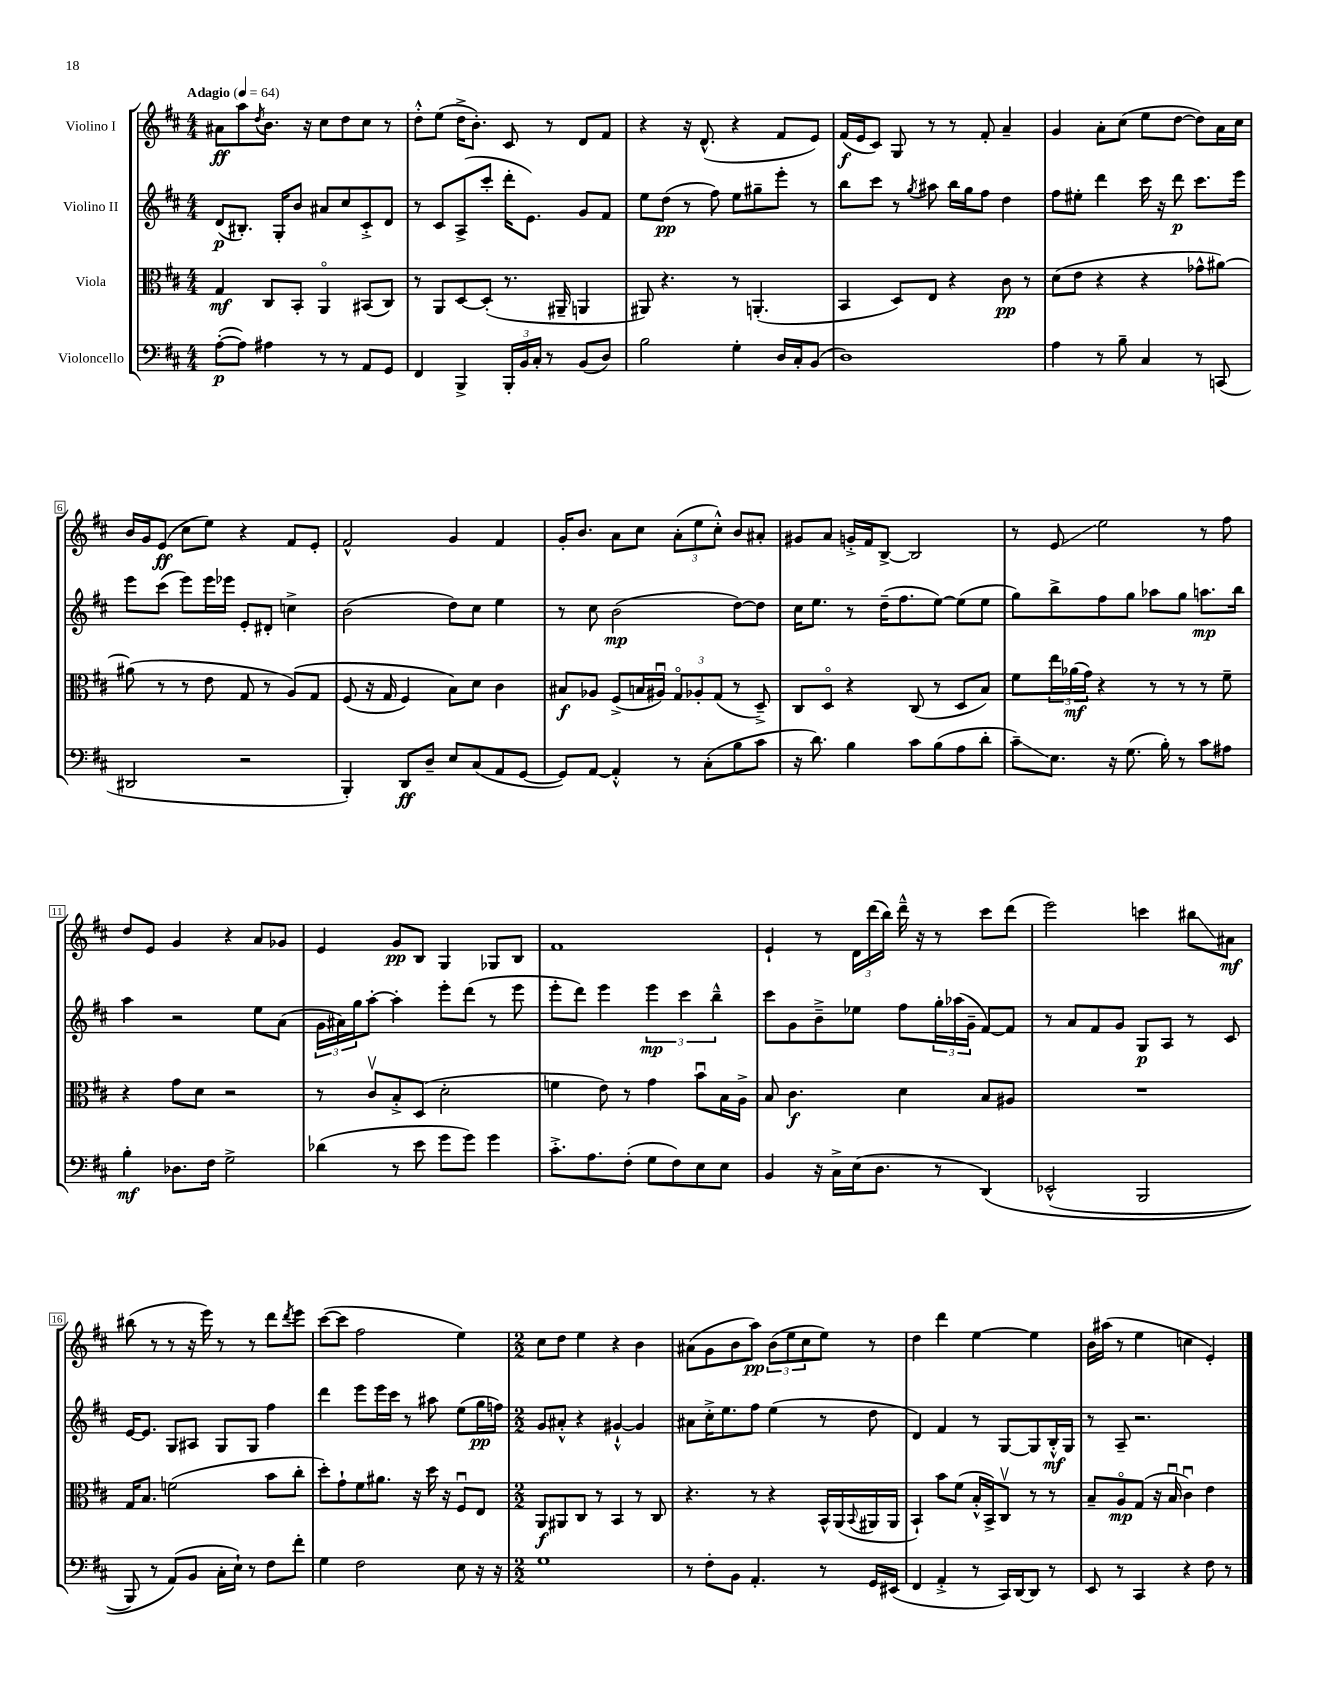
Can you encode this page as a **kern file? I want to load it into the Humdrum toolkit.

**kern	**kern	**kern	**kern
*staff4	*staff3	*staff2	*staff1
*clefF4	*clefC3	*clefG2	*clefG2
*k[f#c#]	*k[f#c#]	*k[f#c#]	*k[f#c#]
*M4/4	*M4/4	*M4/4	*M4/4
*MM64	*MM64	*MM64	*MM64
([8A'\L	4G/	(8d/L	8a#\L
8A\]J)	.	8.B#'/J)	8aa\
.	.	.	8qdd/
4A#\	8C#/L	.	8.b\J
.	.	16G'/LK	.
.	8BB'/J	8b/J	.
.	.	.	16r
8r	4AAo/	8a#/L	8cc#\L
8r	.	8cc#/	8dd\
8AA/L	(8BB#/L	8c#'^/	8cc#\J
8GG/J	8C#/J)	8d/J	8r
=	=	=	=
4FF#/	8r	8r	8dd'^^\L
.	8AA/L	8c#/L	(8ee\J
4BBB^/	[8D/	(8A^/	16dd^\LK
.	.	.	8.b'\J)
.	(8D'/]J	8ccc#'/J	.
24BBB'/LL	8.r	16ddd'\LK	8c#/
24BB/	.	.	.
.	.	8.e\J)	.
24C#'/JJ	.	.	.
8r	.	.	8r
.	16AA#~/	.	.
(8BB/L	4AA/	8g/L	8d/L
8D/J)	.	8f#/J	8f#/J
=	=	=	=
2B\	8AA#/)	8ee\L	4r
.	4.r	(8dd\J	.
.	.	8r	16r
.	.	.	(8.d^^/
.	.	8ff#\)	.
4G'\	8r	8ee\L	4r
.	(4.AA'/	8gg#~\	.
16D/LL	.	8eee'\J	8f#/L
16C#'/J	.	.	.
(8BB/J	.	8r	8e/J)
=	=	=	=
1D)	4BB/	8bb\L	(16f#/LL
.	.	.	16e/J
.	.	8ccc#\J	8c#/J)
.	8D/L)	8r	8G/
.	.	8qgg/	.
.	8E/J	8aa#\	8r
.	4r	16bb\LL	8r
.	.	16gg\J	.
.	.	8ff#\J	8f#'/
.	8c#\	4dd\	4a~/
.	8r	.	.
=	=	=	=
4A\	(8d\L	8ff#\L	4g/
.	8e\J	8ee#'\J	.
8r	4r	4ddd\	8a'\L
8B~\	.	.	(8cc#\J
4C#/	4r	16ccc#\	8ee\L
.	.	16r	.
.	.	8ddd\	[8dd\J
8r	8g-^^\L	8.ccc#\L	8dd\]L)
(8CC/	[8a#\J)	.	16a\L
.	.	16eee\Jk	16cc#\JJ
=	=	=	=
2DD#/	(8a#\]	8eee\L	16b/LL
.	.	.	16g/J
.	8r	(8ccc#\J	(8e/J
.	8r	8eee\L)	8cc#\L
.	8e\	16eee\L	8ee\J)
.	.	16eee-\JJ	.
2r	8G/	8e'/L	4r
.	8r	8d#'/J	.
.	&(8A/L)	4cc^\	8f#/L
.	8G/J	.	8e'/J
=	=	=	=
4BBB'/)	(8F#/	(2b\	2f#^^/
.	16r	.	.
.	16G/	.	.
8DD/L	4F#/)	.	.
8D~/J	.	.	.
8E/L	8B\L&)	8dd\L)	4g/
(8C#/	8d\J	8cc#\J	.
8AA/	4c#\	4ee\	4f#/
[8GG/J	.	.	.
=	=	=	=
8GG/]L)	8B#/L	8r	16g'/LK
.	.	.	8.b/J
[8AA/J	8A-/J	8cc#\	.
4AA'^^/]	(8F#^/L	(2b\	8a\L
.	16B/L	.	8cc#\J
.	16A#u/JJ)	.	.
8r	12Go/L	.	(12a'\L
.	12A-'/	.	12ee\
(8C#'\L	.	.	.
.	(12G/J	.	12cc#'^^\J)
8B\	8r	[8dd\L)	8b/L
8c#\J	8D~^/)	8dd\]J	8a#'/J
=	=	=	=
16r	8C#/L	16cc#\LK	8g#/L
8.d\)	.	8.ee\J	.
.	8Do/J	.	8a/J
4B\	4r	8r	16g'^/LL
.	.	.	16f#/J
.	.	(16dd~\LK	[8B^/J
.	.	8.ff#\	.
8c#\L	(8C#/	.	2B/]
(8B\	8r	[8ee\J)	.
8A\	8D/L	(8ee\]L	.
8d'\J	8B/J)	8ee\J	.
=	=	=	=
8c#~\L)	8f#\L	8gg\L)	8r
8.E\J	24ee\L	8bb^\	8e/
.	(24a-\	.	.
.	24g\JJ)	.	.
.	4r	8ff#\	2ee\
16r	.	.	.
(8.G\	.	8gg\J	.
.	8r	8aa-\L	.
16B'\)	.	.	.
8r	8r	8gg\J	.
8c#\L	8r	8.aa\L	8r
8A#\J	8f#~\	.	8ff#\
.	.	16bb\Jk	.
=	=	=	=
4B'\	4r	4aa\	8dd/L
.	.	.	8e/J
8.D-\L	8g\L	2r	4g/
.	8d\J	.	.
16F#\Jk	.	.	.
2G^\	2r	.	4r
.	.	8ee\L	8a/L
.	.	(8a\J	8g-/J
=	=	=	=
(4d-\	8r	24g\LL	4e/
.	.	24a#\)	.
.	.	24gg\J	.
.	8c#v/L	[8aa'\J	.
8r	8B'^/	4aa'\]	8g/L
8e\	(8D/J	.	8B/J
8g\L	2d'\	8eee'\L	4G/
8g\J)	.	(8ddd\J	.
4g\	.	8r	8G-/L
.	.	8eee\	8B/J
=	=	=	=
8.c#'^\L	4f\	8eee'\L	1f#
.	.	8ddd\J)	.
8.A\	.	.	.
.	8e\)	4eee\	.
(8F#'\J	8r	.	.
8G\L	4g\	6eee\	.
8F#\)	.	.	.
.	.	6ccc#\	.
8E\	8bu\L	.	.
.	.	6bb~^^\	.
8E\J	16B\L	.	.
.	16A^\JJ	.	.
=	=	=	=
4BB/	8B/	8ccc#\L	4e`/
.	4.c#\	8g\	.
16r	.	8b~^\	8r
16C#^\LL	.	.	.
(16E\J	.	8ee-\J	24d\LL
.	.	.	(24ddd\
8.D\J	.	.	.
.	.	.	24bb\JJ)
.	4d\	8ff#\L	16ddd~^^\
.	.	.	16r
8r	.	24gg'\L	8r
.	.	(24aa-\	.
.	.	24g~\JJ	.
&(4DD/)	8B/L	[8f#/L)	8ccc#\L
.	8A#/J	8f#/]J	(8ddd\J
=	=	=	=
(2EE-^^/	1r	8r	2eee\)
.	.	8a/L	.
.	.	8f#/	.
.	.	8g/J	.
2BBB/	.	8G/L	4ccc\
.	.	8A/J	.
.	.	8r	8bb#\L
.	.	8c#/	8a#\J
=	=	=	=
8BBB/)	16G/LK	[16e/LK	(8bb#\
.	8.B/J	8.e/]J	.
8r	.	.	8r
(8AA/L&)	(2f\	8G/L	8r
8BB/J	.	8A#/J	16r
.	.	.	16eee\)
16C#'\LL	.	8G/L	8r
16E`\JJ)	.	.	.
8r	.	8G/J	8r
8F#\L	8b\L	4ff#\	8ddd\L
.	.	.	8qddd/
8f#'\J	8cc#'\J	.	8eee\J
=	=	=	=
4G\	8dd'\L)	4ddd\	([8ccc#\L
.	8g`\	.	8ccc#\]J
2F#\	8f#\	8eee\L	2ff#\
.	8.a#\J	16eee\L	.
.	.	16ccc#\JJ	.
.	.	8r	.
.	16r	.	.
.	16dd\	8aa#\	.
.	16r	.	.
8E\	8F#u/L	(8ee\L	4ee\)
16r	8E/J	16gg\L	.
16r	.	16ff\JJ)	.
=	=	=	=
*M2/2	*M2/2	*M2/2	*M2/2
1G	8AA/L	8g/L	8cc#\L
.	8AA#/	8a#'^^/J	8dd\J
.	8C#/J	4r	4ee\
.	8r	.	.
.	4BB/	[4g#`^^/	4r
.	8r	4g#/]	4b\
.	8C#/	.	.
=	=	=	=
8r	4.r	8a#\L	(8a#\L
8F#'\L	.	16cc#'^\K	8g\
.	.	8.ee\	.
8BB\J	.	.	8b\
4.AA'/	8r	8ff#\J	8aa\J)
.	4r	(4ee\	(12b\L
.	.	.	12ee\
.	.	.	12cc#\
8r	16BB^^/LL	8r	8ee\J)
.	(16AA/	.	.
.	8qqBB/	.	.
16GG/LL	16AA#/	8dd\	8r
(16EE#/JJ	16AA#/JJ	.	.
=	=	=	=
4FF#/	4BB`/)	4d/)	4dd\
4AA'^/	8b\L	4f#/	4ddd\
.	(8f#\J	.	.
8r	16B'^^/LL	8r	[4ee\
.	16BB^/J)	.	.
16CC#/LL)	8C#v/J	[8G/L	.
[16DD/J	.	.	.
8DD/]J	8r	8G/]	4ee\]
8r	8r	16B'^^/L	.
.	.	16G/JJ	.
=	=	=	=
8EE/	8B~/L	8r	16b\LL
.	.	.	(16aa#\JJ
8r	8Ao/	8A~/	8r
4CC#/	(8G/J	2.r	4ee\
.	16r	.	.
.	16Bu/	.	.
4r	4c#u\)	.	4cc\
8F#\	4e\	.	4e'/)
8r	.	.	.
==	==	==	==
*-	*-	*-	*-
